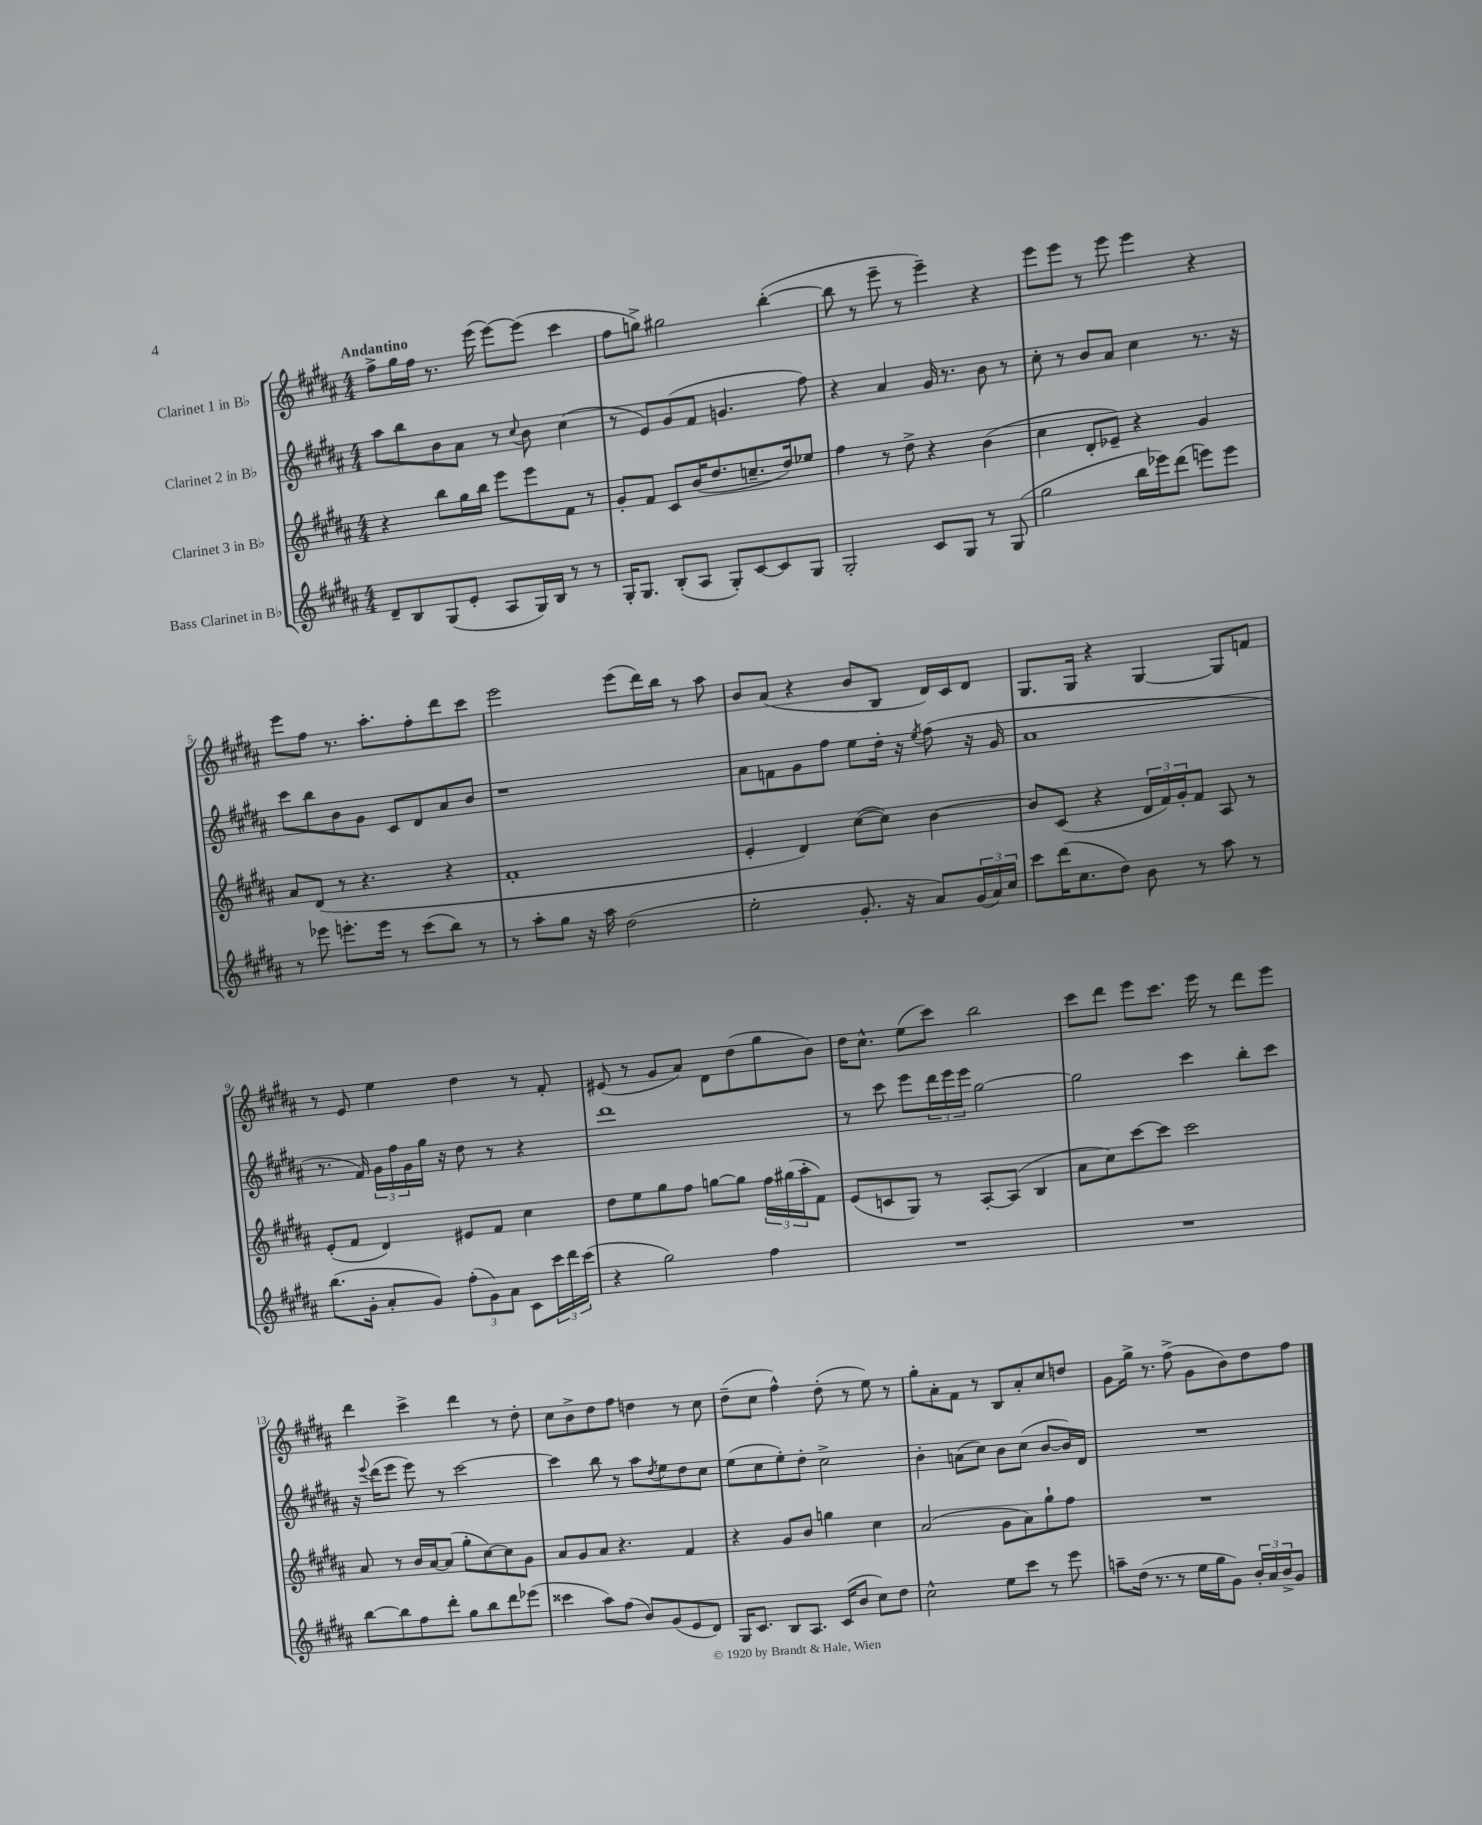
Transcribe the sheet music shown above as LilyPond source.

<<
\new StaffGroup <<
\new Staff = "s0" \with { instrumentName = "Clarinet 1 in Bb" } {
    \clef treble \key b \major \numericTimeSignature \time 4/4 \tempo "Andantino"
    fis''8-> gis''16 fis''16 r8. e'''16( e'''8~) e'''8( cis'''4 |
    fis''8 g''8->) gis''2 b''4~-.( |
    b''8 r8 e'''8-- r8 e'''4--) r4 |
    e'''8 e'''8 r8 e'''8 e'''4 r4 |
    e'''8 fis''8 r8. ais''8.-. fis''8-. dis'''8 cis'''8 |
    e'''2 e'''8( dis'''16) b''16 r8 ais''8 |
    b'8 ais'8( r4 b'8 b8 dis'16) cis'16 dis'8 |
    gis8. gis16 r4 gis4~ gis8 f'8 |
    r8 e'8 e''4 dis''4 r8 fis'8-. |
    eis'8( r8 gis'8 ais'8) dis'8 dis''8( gis''8 b'8) |
    dis''16 cis''8.-^ e''8( cis'''8) b''2 |
    cis'''8 dis'''8 e'''8 cis'''8. e'''16 r8 dis'''8 e'''8 |
    dis'''4 cis'''4-> dis'''4 r8 dis''8-. |
    cis''8 b'8-> dis''8 fis''8 d''4 r8 cis''8 |
    dis''8--( cis''8 fis''4-^) dis''8-.( r8 e''8) r8 |
    gis''8-. ais'8-. fis'8 r8 b8 ais'8-. cis''8 d''8 |
    gis'8 gis''16-> r8. fis''8->( gis'8 b'8) dis''8 fis''8 \bar "|." |
}
\new Staff = "s1" \with { instrumentName = "Clarinet 2 in Bb" } {
    \clef treble \key b \major \numericTimeSignature \time 4/4
    ais''8 b''8 b'8 ais'8 r8 \appoggiatura { cis''8 } b'8 cis''4( |
    r8 e'8) gis'8( fis'8 g'4. fis''8) |
    r4 ais'4 gis'16 r8. b'8 r8 |
    cis''8-. r8 b'8 ais'8 cis''4 r8. r16 |
    cis'''8 b''8 b'8 gis'8 cis'8 dis'8 ais'8 b'8 |
    r1 |
    ais'8 f'8 gis'8 fis''8 e''8 dis''16-. r16 \acciaccatura { e''8 } fis''8( r16 gis'16 |
    ais'1 |
    r8. fis'16) \tuplet 3/2 { gis'16 fis''16 gis'16 } gis''16 r16 dis''8 r8 r4 |
    dis'''1 |
    r8 cis'''8 e'''8 \tuplet 3/2 { dis'''16 e'''16 e'''16 } gis''2~ |
    gis''2 cis'''4 b''8-. cis'''8 |
    r16 \appoggiatura { e'''8 } dis'''16( e'''8 e'''8) r8 cis'''2~ |
    cis'''4 b''8 r8 ais''8 \acciaccatura { dis''8 } e''8 dis''8 cis''8 |
    e''8( cis''8 e''8-.) dis''8-. cis''2-> |
    b'4-. a'8( cis''8) b'8 cis''8( b'8~ b'16) dis'16 |
    R1 \bar "|." |
}
\new Staff = "s2" \with { instrumentName = "Clarinet 3 in Bb" } {
    \clef treble \key b \major \numericTimeSignature \time 4/4
    r4 b''8 gis''16 b''16 e'''8 e'''8 fis'8 r8 |
    gis'8-. fis'8 cis'8 b'16( dis''8. c''8.-- dis''16) ees''8 |
    fis''4 r8 dis''8-> r4 b'4( |
    cis''4 dis'8-. ees'8--) r4 gis'4 |
    ais'8 dis'8( r8 r4. r4 |
    fis'1-. |
    e'4-. dis'4) cis''8~( cis''8) b'4~ |
    b'8 cis'8( r4 \tuplet 3/2 { dis'16 fis'16) gis'16-. } fis'8 ais8 r8 |
    e'8-.( fis'8 dis'4) eis'8 fis'8 cis''4 |
    dis''8 e''8 gis''8 fis''8 g''8~ g''8 \tuplet 3/2 { fis''16 gis''16( ais''16-. } fis'8) |
    e'8( c'8 gis8) r8 ais8~-. ais8( b4 |
    ais'8 cis''8) cis'''8~ cis'''8 cis'''2 |
    ais'8 r8 b'16 ais'16~ ais'8( gis''8-. cis''8~) cis''8 gis'8 |
    ais'8 gis'8 ais'8 r4. fis'4 |
    r4 gis'8 b'8 g''4 cis''4 |
    ais'2( gis'8 ais'8) gis''8-! fis''8 |
    R1 \bar "|." |
}
\new Staff = "s3" \with { instrumentName = "Bass Clarinet in Bb" } {
    \clef treble \key b \major \numericTimeSignature \time 4/4
    dis'8-- b8 gis8( e'8-. ais8 gis16) b16 r8 r8 |
    gis16-. gis8. b8-.( ais8 gis8-.) cis'8~ cis'8 gis8 |
    gis2-. cis'8 gis8 r8 gis8( |
    gis''2 b''16 ees'''16) dis'''8( e'''8) e'''8 |
    r8 ees'''8 e'''8.-. e'''16 r8 cis'''8( b''8) r8 |
    r8 ais''8-. gis''8 r16 ais''16 dis''2( |
    e''2-. gis'8.-. r16 ais'8) \tuplet 3/2 { gis'16( ais'16) cis''16 } |
    cis'''8 dis'''16( cis''8. dis''8) b'8 r8 ais''8 r8 |
    b''8.( gis'16-. ais'8-. gis'8) \tuplet 3/2 { fis''8-.( gis'8) ais'8 } cis'8 \tuplet 3/2 { cis'''16 dis'''16 cis'''16( } |
    r4 gis''2) fis''4 |
    R1 |
    R1 |
    b''8~ b''8 fis''8 dis'''8-. gis''8 b''8 dis'''8 ees'''8( |
    cisis'''4 ais''8) fis''8( b'8) gis'8( e'8 dis'8) |
    gis16 cis'8. b8 ais8. cis'16( b'8 cis''8) dis''8 |
    cis''2-^ e''8 cis'''8 r8 e'''8 |
    a''8-- dis''16( r8. r8 e''16 gis''16 gis'8) \tuplet 3/2 { b'16-. ais'16 b'16-> } gis'8 \bar "|." |
}
>>
>>
